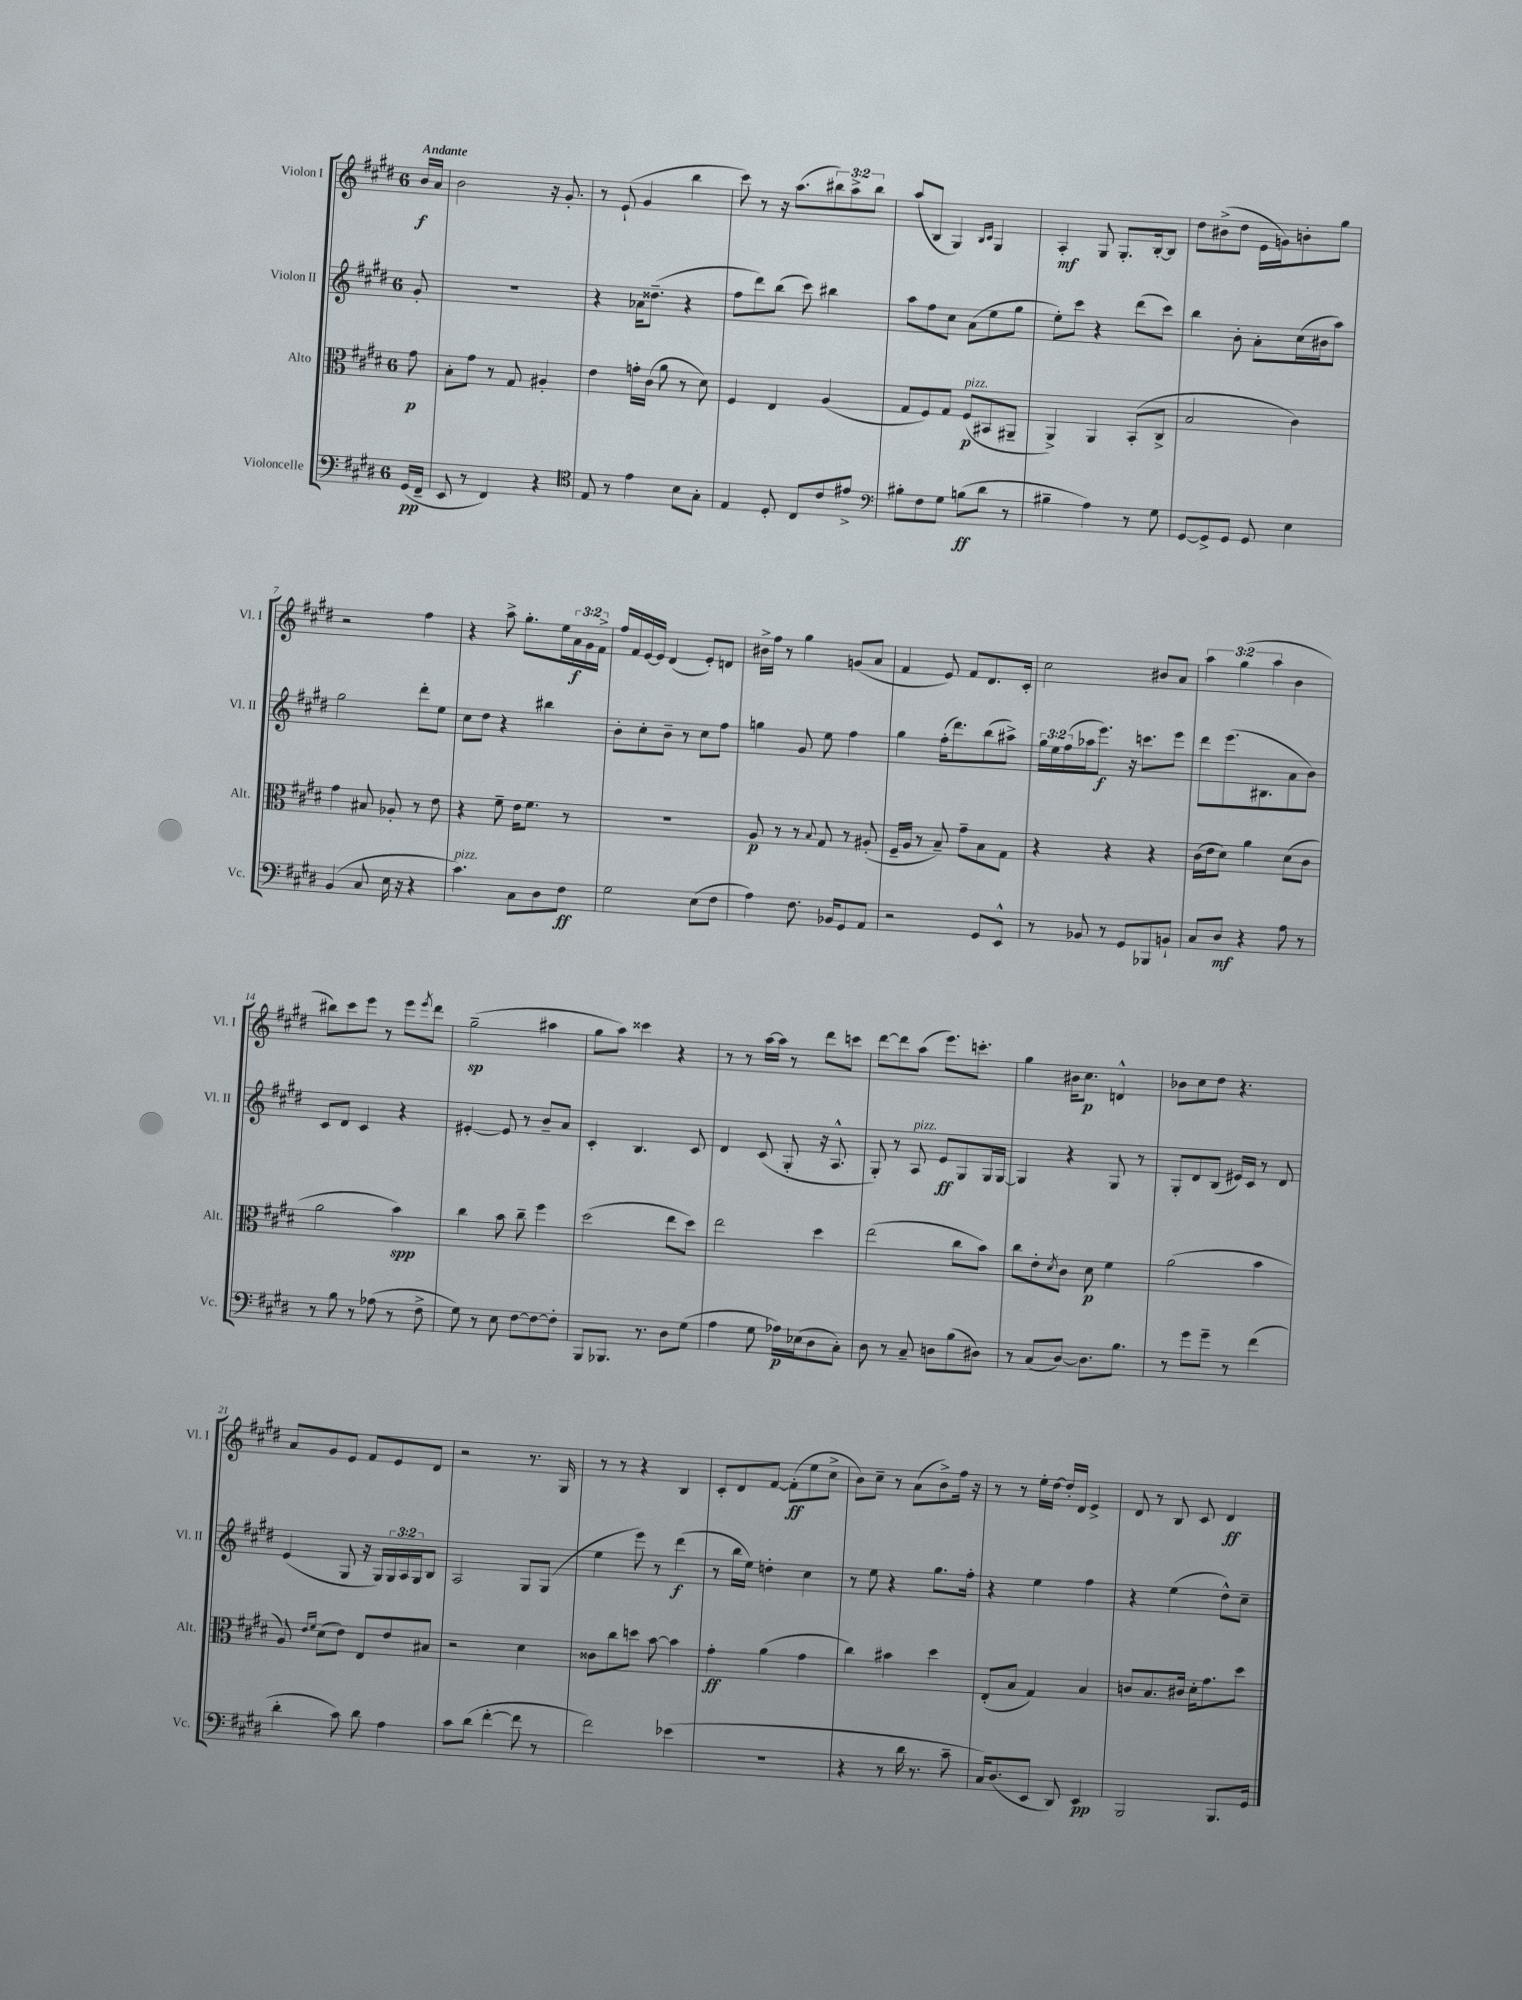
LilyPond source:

<<
\new StaffGroup <<
\new Staff = "s0" \with { instrumentName = "Violon I" shortInstrumentName = "Vl. I" } {
    \clef treble \key e \major \once \override Staff.TimeSignature.style = #'single-digit \time 6/8 \override Staff.TupletNumber.text = #tuplet-number::calc-fraction-text \partial 8 \tempo "Andante"
    b'16\f a'16 |
    b'2 r16 gis'8.-. |
    r8 e'8-!( gis'4 b''4 |
    cis'''8) r8 r16 a''8.( \tuplet 3/2 { bis''8) a''8-> bis''8 } |
    a''8( b8 gis4) \grace { b16 cis'16 } gis4 |
    a4-.\mf gis8 gis8.-. b16~-. b8 |
    dis''8 bis'8->( dis''8 e'16 g'16) b'8-. gis''8 |
    r2 fis''4 |
    r4 a''8-> gis''8.-. e''16 \tuplet 3/2 { a'16\f gis'16 fis'16-> } |
    fis''16 fis'16 e'16~ e'16 dis'4( e'8-.) d'8 |
    bis'16-> fis''16 r8 gis''4 g'8( a'8 |
    fis'4 e'8) fis'8 dis'8. cis'16-. |
    cis''2 bis'8 a'8 |
    \tuplet 3/2 { a''4 gis''4( a''4 } b'4 |
    bis''8) cis'''8 e'''8 r8 e'''8 \acciaccatura { e'''8 } dis'''8 |
    gis''2--\sp( ais''4 |
    gis''8 a''8) cisis'''4 r4 |
    r8 r8 a''16~ a''16 r8 dis'''8 c'''8 |
    dis'''8~ dis'''8 a''8( e'''8.) c'''8.-. |
    gis''4 bis'16 cis''8.\p d'4-^ |
    bes'8 cis''8 dis''8 r4. |
    a'8 gis'8 e'8 fis'8 e'8 dis'8 |
    r2 r8. gis16 |
    r8 r8 r4 b4 |
    cis'8-. dis'8 fis'8~ fis'8-.\ff( e''8 cis''8-> |
    b'8) cis''8-- r8 a'8( b'8->) fis''16 r16 |
    r8 r8 e''16-. dis''16~ dis''16-. dis'16 e'4-> |
    dis'8 r8 b8 cis'8 dis'4\ff \bar "|." |
}
\new Staff = "s1" \with { instrumentName = "Violon II" shortInstrumentName = "Vl. II" } {
    \clef treble \key e \major \once \override Staff.TimeSignature.style = #'single-digit \time 6/8 \override Staff.TupletNumber.text = #tuplet-number::calc-fraction-text \partial 8
    gis'8-. |
    R2. |
    r4 aes'16 disis''8.--( r4 |
    fis''8 dis'''8) b''8( cis'''8) bis''4 |
    a''8 fis''8 cis''8 a'8( e''8 gis''8 |
    e''8-.) cis'''8 r4 dis'''8( cis'''8) |
    b''4 b'8-. a'8-. cis''16( bis'16 a''8) |
    gis''2 dis'''8-. e''8 |
    cis''8 dis''8 r4 bis''4 |
    b'8-. cis''8-. b'8-- r8 cis''8 fis''8 |
    g''4 gis'8 e''8 fis''4 |
    gis''4 fis''16-.( dis'''8.) b''8( ais''8->) |
    \tuplet 3/2 { gis''16 e''16 fis''16( } aes''16 e'''8.\f) r16 c'''8. e'''8 |
    dis'''8 e'''8.( bis8. a'8 b'8) |
    cis'8 dis'8 cis'4 r4 |
    eis'4~-. eis'8 r8 b'8-- a'8 |
    cis'4-. b4. cis'8 |
    dis'4 cis'8( gis8-. r16 a8.-^ |
    gis8-.) r8 a8^\markup { \italic "pizz." } e'8\ff gis8 gis16 gis16~ |
    gis4 r4 gis8 r8 |
    gis8-. dis'8 b8( eis'16) cis'16 r8 dis'8 |
    e'4( gis8 r16 gis16) \tuplet 3/2 { gis16 a16 gis16 } b8 |
    a2 gis8 gis8( |
    e''4 e'''8) r8 dis'''4\f( |
    r8 b''16 e''16) d''4-. cis''4 |
    r8 e''8 r4 gis''8. fis''16-. |
    r4 e''4 fis''4 |
    r4 e''4( dis''8-^) cis''8-- \bar "|." |
}
\new Staff = "s2" \with { instrumentName = "Alto" shortInstrumentName = "Alt." } {
    \clef alto \key e \major \once \override Staff.TimeSignature.style = #'single-digit \time 6/8 \partial 8
    gis'8\p |
    b8-. gis'8 r8 gis8 ais4-. |
    e'4 g'16-. cis'16( a'8 r8 dis'8) |
    fis4 e4 a4( |
    gis8 fis8) gis8 fis8\p^\markup { \italic "pizz." }( bis,8 ais,8-- |
    a,4->) a,4 b,8-.( cis8-> |
    b2 cis'4) |
    gis'4 bis8 aes8-. r8 e'8 |
    r4 fis'8-- e'16 fis'8. r8 |
    R2. |
    a8\p r8 r8 \appoggiatura { b8 } gis8 r8 ais8-.( |
    fis16-- a16 r8 b8--) gis'8-- b8 gis8 |
    r4 r4 r4 |
    cis'16( e'16 dis'8) a'4 dis'8( cis'8 |
    a'2 b'4\spp) |
    cis''4 b'8 cis''8-- fis''4 |
    dis''2( e''8 dis''8) |
    e''2 dis''4 |
    e''2( cis''8 b'8) |
    cis''8 e'8-. \acciaccatura { dis'8 } cis'8 dis'8\p fis'4 |
    a'2( b'4 |
    a8) \grace { e'16 fis'16 } dis'8( e'8) e8 e'8 bis8 |
    r2 dis'4 |
    cisis'8 cis''8 d''8 b'8~ b'4 |
    gis'4-.\ff a'4( gis'4 |
    cis''4) bis'4 dis''4 |
    e8-.( b8 gis4) b4 |
    c'8 b8. cis'16 dis'16-. gis'8. dis''8 \bar "|." |
}
\new Staff = "s3" \with { instrumentName = "Violoncelle" shortInstrumentName = "Vc." } {
    \clef bass \key e \major \once \override Staff.TimeSignature.style = #'single-digit \time 6/8 \partial 8
    gis,16\pp( fis,16-- |
    e,8 r8 fis,4) r4 |
    \clef tenor e8 r8 e'4 b8 gis8-. |
    e4 dis8-. cis8 cis'8 eis'8-> |
    \clef bass bis8-. fis8 gis8 b8\ff( dis'8 r8 |
    bis4-- a4) r8 gis8 |
    gis,8~ gis,8-> gis,8 gis,8 e4 |
    b,4( cis8 e16 r16 r4 |
    cis'4.^\markup { \italic "pizz." }) cis8 dis8 fis8\ff |
    gis2 e8( fis8 |
    a4) fis8. bes,16 gis,8 a,8 |
    r2 gis,8 e,8-^ |
    r8 bes,8 r8 gis,8 bes,,8 b,8-! |
    cis8 dis8\mf r4 a8 r8 |
    r8 b8 r8 aes8( r8 fis8-> |
    gis8) r8 e8 fis8~ fis8~ fis8-. |
    b,,8 bes,,8. r8. dis8 gis8( |
    a4 gis8 aes16\p) ees16( dis8 cis8-.) |
    dis8 r8 cis8-- d8 b8( dis8) |
    r8 cis8( dis8~) dis8. b8. |
    r8 gis'8 gis'8-- r8 fis'4( |
    dis'4-. cis'8) dis'8 a4 |
    cis'8 dis'8( fis'4~-. fis'8 r8 |
    fis'2) ees'4( |
    R2. |
    r4 r8 dis'16 r8. cis'8-- |
    cis16) dis8.( e,8 dis,8) e,4\pp |
    b,,2 b,,8. gis,16 \bar "|." |
}
>>
>>
